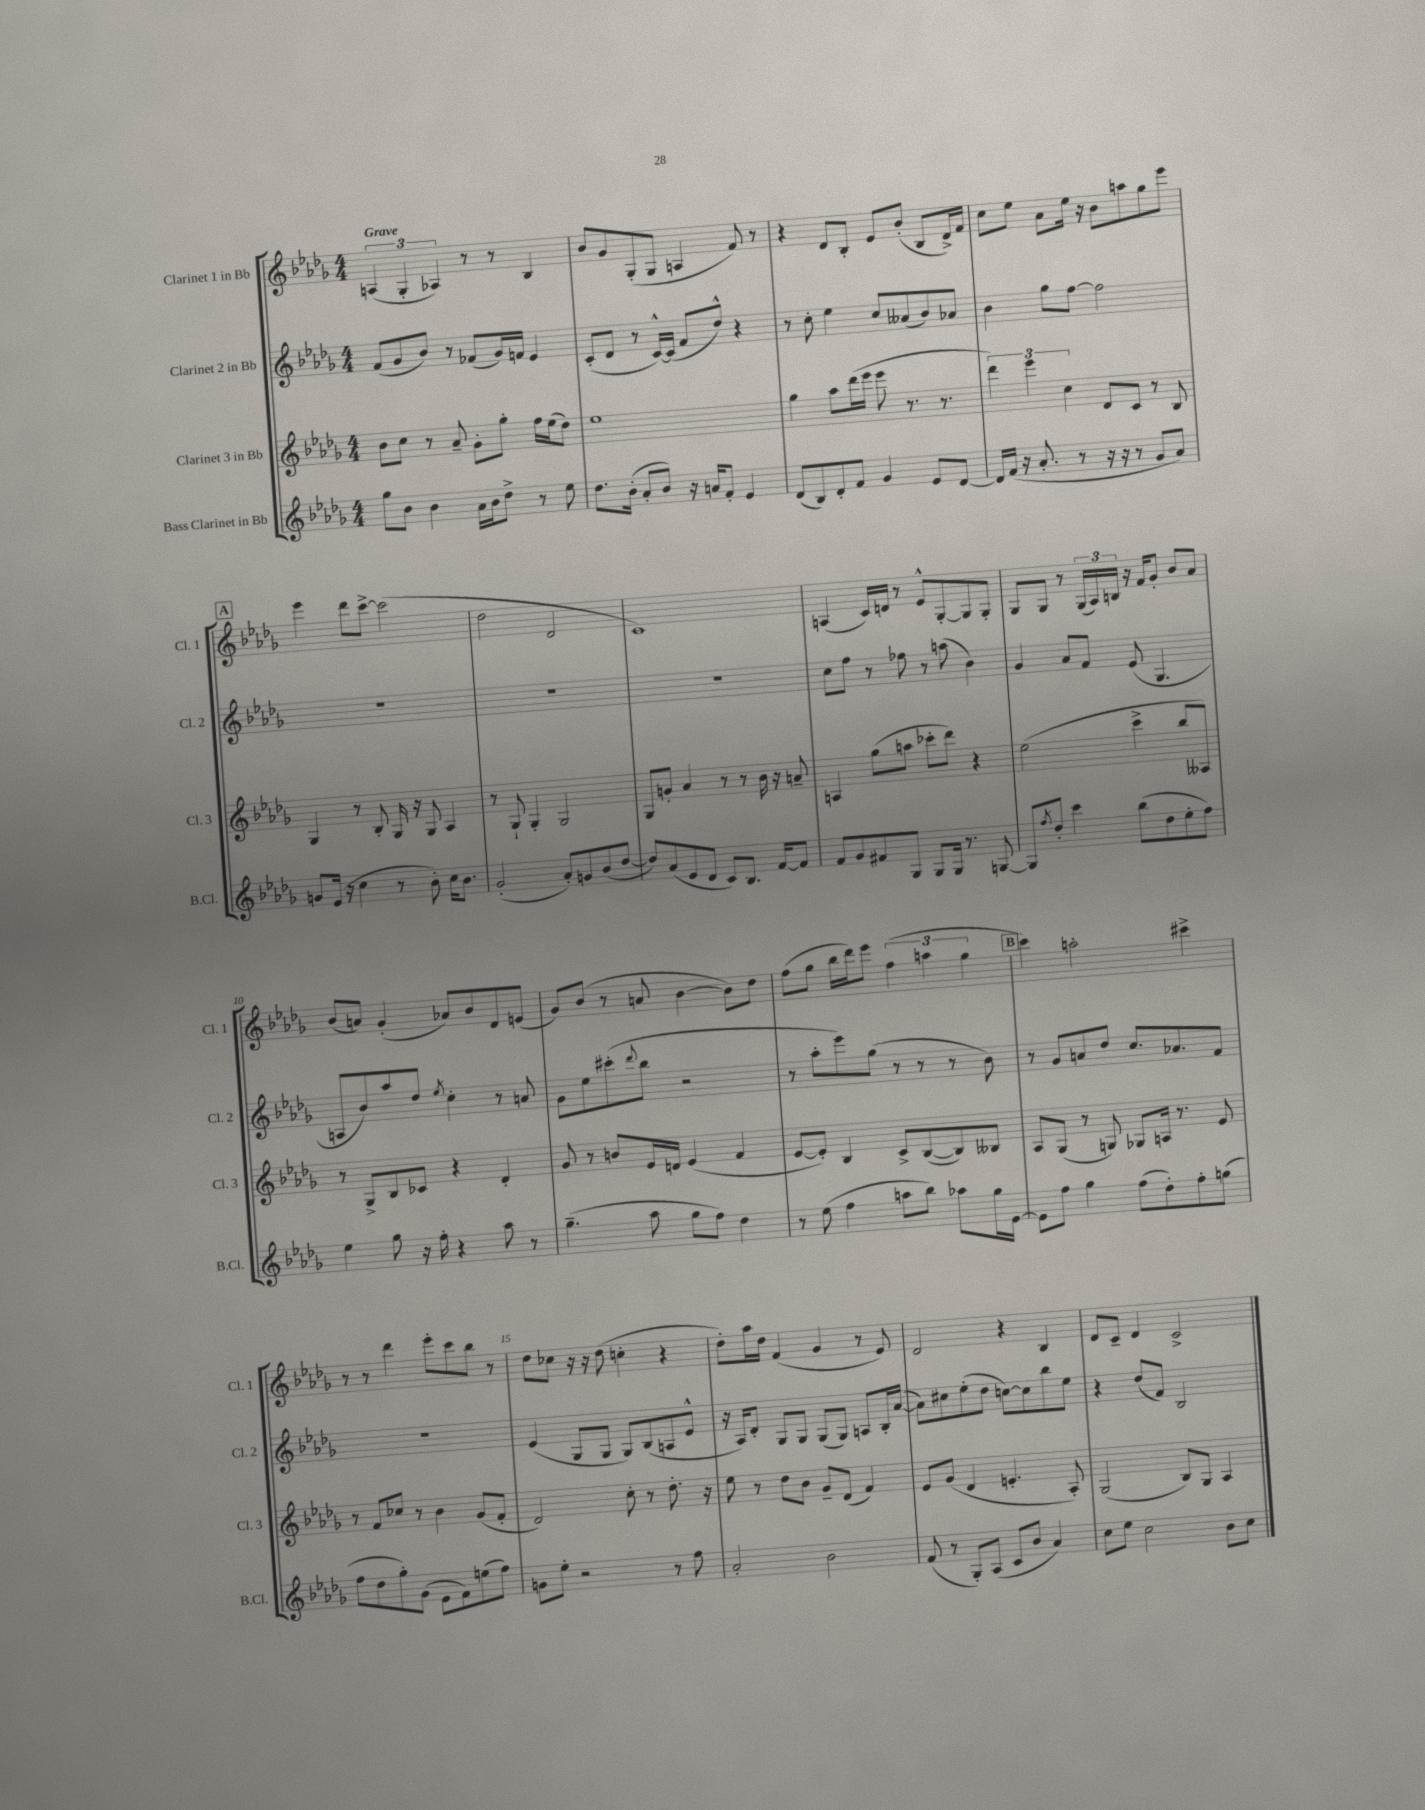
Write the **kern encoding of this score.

**kern	**kern	**kern	**kern
*staff4	*staff3	*staff2	*staff1
*clefG2	*clefG2	*clefG2	*clefG2
*k[b-e-a-d-g-]	*k[b-e-a-d-g-]	*k[b-e-a-d-g-]	*k[b-e-a-d-g-]
*M4/4	*M4/4	*M4/4	*M4/4
8gg-	8b-	(8f	(6A
8b-	8cc	8g-	.
.	.	.	6G-'
4b-	8r	8b-)	.
.	.	.	6A-)
.	8a-~	8r	.
16a-	8g-'	(8f-	8r
16b-	.	.	.
8dd-^	8gg-'	16g-)	8r
.	.	16f	.
8r	16ff	4e-	4B-
.	(16ee-	.	.
8ee-	8dd-)	.	.
=	=	=	=
8.dd-	1ee-	(8c'	8b-
.	.	8d-	8g-
(16b-'	.	.	.
8a-'	.	8r	(8G-'
8b-)	.	[16c^^)	8G-
.	.	(16c]	.
16r	.	8f	4A
16a	.	.	.
8f'	.	8dd-^^)	.
4e-	.	4r	8f)
.	.	.	8r
=	=	=	=
(8d-	4gg-	8r	4r
8B-)	.	8cc'	.
8d-'	8aa-	4ee-	8d-
8f	(16ddd-	.	8B-'
.	16eee-	.	.
4g-	8eee-	8cc	8e-
.	8.r	(8a--	(8b-'
8e-	.	8b-)	8B-
.	8.r	.	.
[8d-	.	8a-	16d-^)
.	.	.	16f
=	=	=	=
16d-]	6ddd-)	4b-	8cc
(16f	.	.	.
16r	.	.	8ee-
.	6eee-	.	.
8.a-'	.	.	.
.	.	8gg-	8a-
.	6cc	.	.
8r	.	[8ff	16ee-
.	.	.	16r
16r	8d-	2ff]	8b-
16r	.	.	.
8r	8c	.	8aa
8g-	8r	.	8gg-
8a-)	8B-	.	8eee-
=	=	=	=
8g	4G-	1r	4eee-
(16e-	.	.	.
16r	.	.	.
4cc	8r	.	8ddd-
.	8B-'	.	[8ccc^
8r	16G-	.	(2ccc]
.	16r	.	.
8b-')	8G-	.	.
16cc	4A-	.	.
8.b-	.	.	.
=	=	=	=
(2g-'	8r	1r	2dd-
.	8G-`	.	.
.	4G-'	.	.
8a-')	2G-	.	2d-
8g	.	.	.
(8b-	.	.	.
[8dd-	.	.	.
=	=	=	=
8dd-])	8G-	1r	1c)
(8a-	8g'	.	.
8e-	4a-	.	.
8d-	.	.	.
8c)	8r	.	.
8.B-	8r	.	.
.	16b-	.	.
[16f	16r	.	.
8f]	8a~	.	.
=	=	=	=
8f	4A	8cc	(4A
8g-	.	8ff	.
8f#	(8gg-	8r	16c)
.	.	.	16d
8G-	8aa	8ff-	8r
8G-	8ccc-'	8r	8e-^^
16G-	8ddd-)	(8aa	[8G-'
8.r	.	.	.
.	4r	4b-)	8G-]
[8G	.	.	8G-'
=	=	=	=
8G]	(2ee-	4g-	8G-
8qff	.	.	.
8dd-'	.	.	8G-
4ccc	.	8a-	8r
.	.	8f	(24G-
.	.	.	24A-)
.	.	.	24B
(8bb-	4ccc^	(8e-	16r
.	.	.	16f
8dd-	.	4.G-	8g-'
8ee-'	8bb-	.	8b-
8ff)	8A--)	.	8a-
=	=	=	=
4ee-	8r	8A	(8b-
.	8G-^	8b-)	8a)
8gg-	8B-	8aa-	(4g-'
16r	8c-	8dd-	.
16ff'	.	.	.
.	.	8qee-	.
4r	4r	4cc'	8a-)
.	.	.	8b-
8aa-	4d-'	8r	8d-
8r	.	8a	(8e
=	=	=	=
(4.gg-~	8g-	8g-	8g-)
.	8r	8ee-	(8b-
.	8b	(8ccc#'	8r
.	.	8qqddd-	.
8aa-	16e-	8bb-	8a
.	16d	.	.
8gg-	(4e-	2r	[4b-
8ff)	.	.	.
4dd-	4f	.	8b-])
.	.	.	8dd-
=	=	=	=
8r	[8e-	8r	(8ff
(8ee-	8e-'])	8aa-'	8gg-
4ff	4B-	8eee-)	16bb-
.	.	.	16ddd-)
.	.	(8gg-	8eee-
8aa	8c^	8r	(6ff
8bb-)	([8B-	8r	.
.	.	.	6aa
8aa-	8B-])	8r	.
.	.	.	6gg-
16gg-	8B--	8b-)	.
[16e-	.	.	.
=	=	=	=
8e-]	8A-	8r	4ccc)
8ff	(8G-	8g-	.
4gg-	8r	8a	2aa'
.	8G)	8dd-	.
(8ff	8G-	8.cc	.
8dd-')	16A	.	.
.	8.r	8.a-	.
8ff'	.	.	4ccc#^
(8gg	8e-	8f	.
=	=	=	=
8ff	8r	1r	8r
8dd-	8f	.	8r
8gg-')	8cc-	.	4ddd-
(8g-	8r	.	.
8e-	4b-	.	8eee-'
8f)	.	.	8ccc
(8ee	(8g-	.	8bb-
8ff)	8f'	.	8r
=	=	=	=
8g	2d-)	(4e-	8dd-
8ee-'	.	.	8cc-
2r	.	8G-	16r
.	.	.	16r
.	.	8G-	(8dd-
.	8cc'	8G-)	4cc'
.	8r	(8B-	.
8r	8.dd-'	8A	4r
8ff	.	8e-^^	.
.	16r	.	.
=	=	=	=
2a-'	8ee-	16r	8dd-')
.	.	16A-)	.
.	8r	8d-'	16aa-
.	.	.	16dd-
.	8dd-	8G-	(4f
.	8b-	8G-	.
2b-	8g-~	(8G-	4g-
.	(8d-	8G-)	.
.	4f)	8A	8r
.	.	16B-'	8e-)
.	.	([16a-	.
=	=	=	=
(8f	8e-	8a-])	2d-
8r	(8g-	8cc#	.
8G-')	4d-	(8ee-'	.
(8A-	.	8dd-	.
8c	4.e'	[8cc)	4r
8b-	.	8cc]	.
4a-)	.	8bb-	4B-
.	8A-')	8ee-	.
=	=	=	=
8cc	(2G-	4r	8d-
8ee-	.	.	8c~
2cc	.	(8dd-	4d-
.	.	8f)	.
.	8B-)	2B-	2c^
.	8G-	.	.
8b-	4A-	.	.
8cc	.	.	.
==	==	==	==
*-	*-	*-	*-
